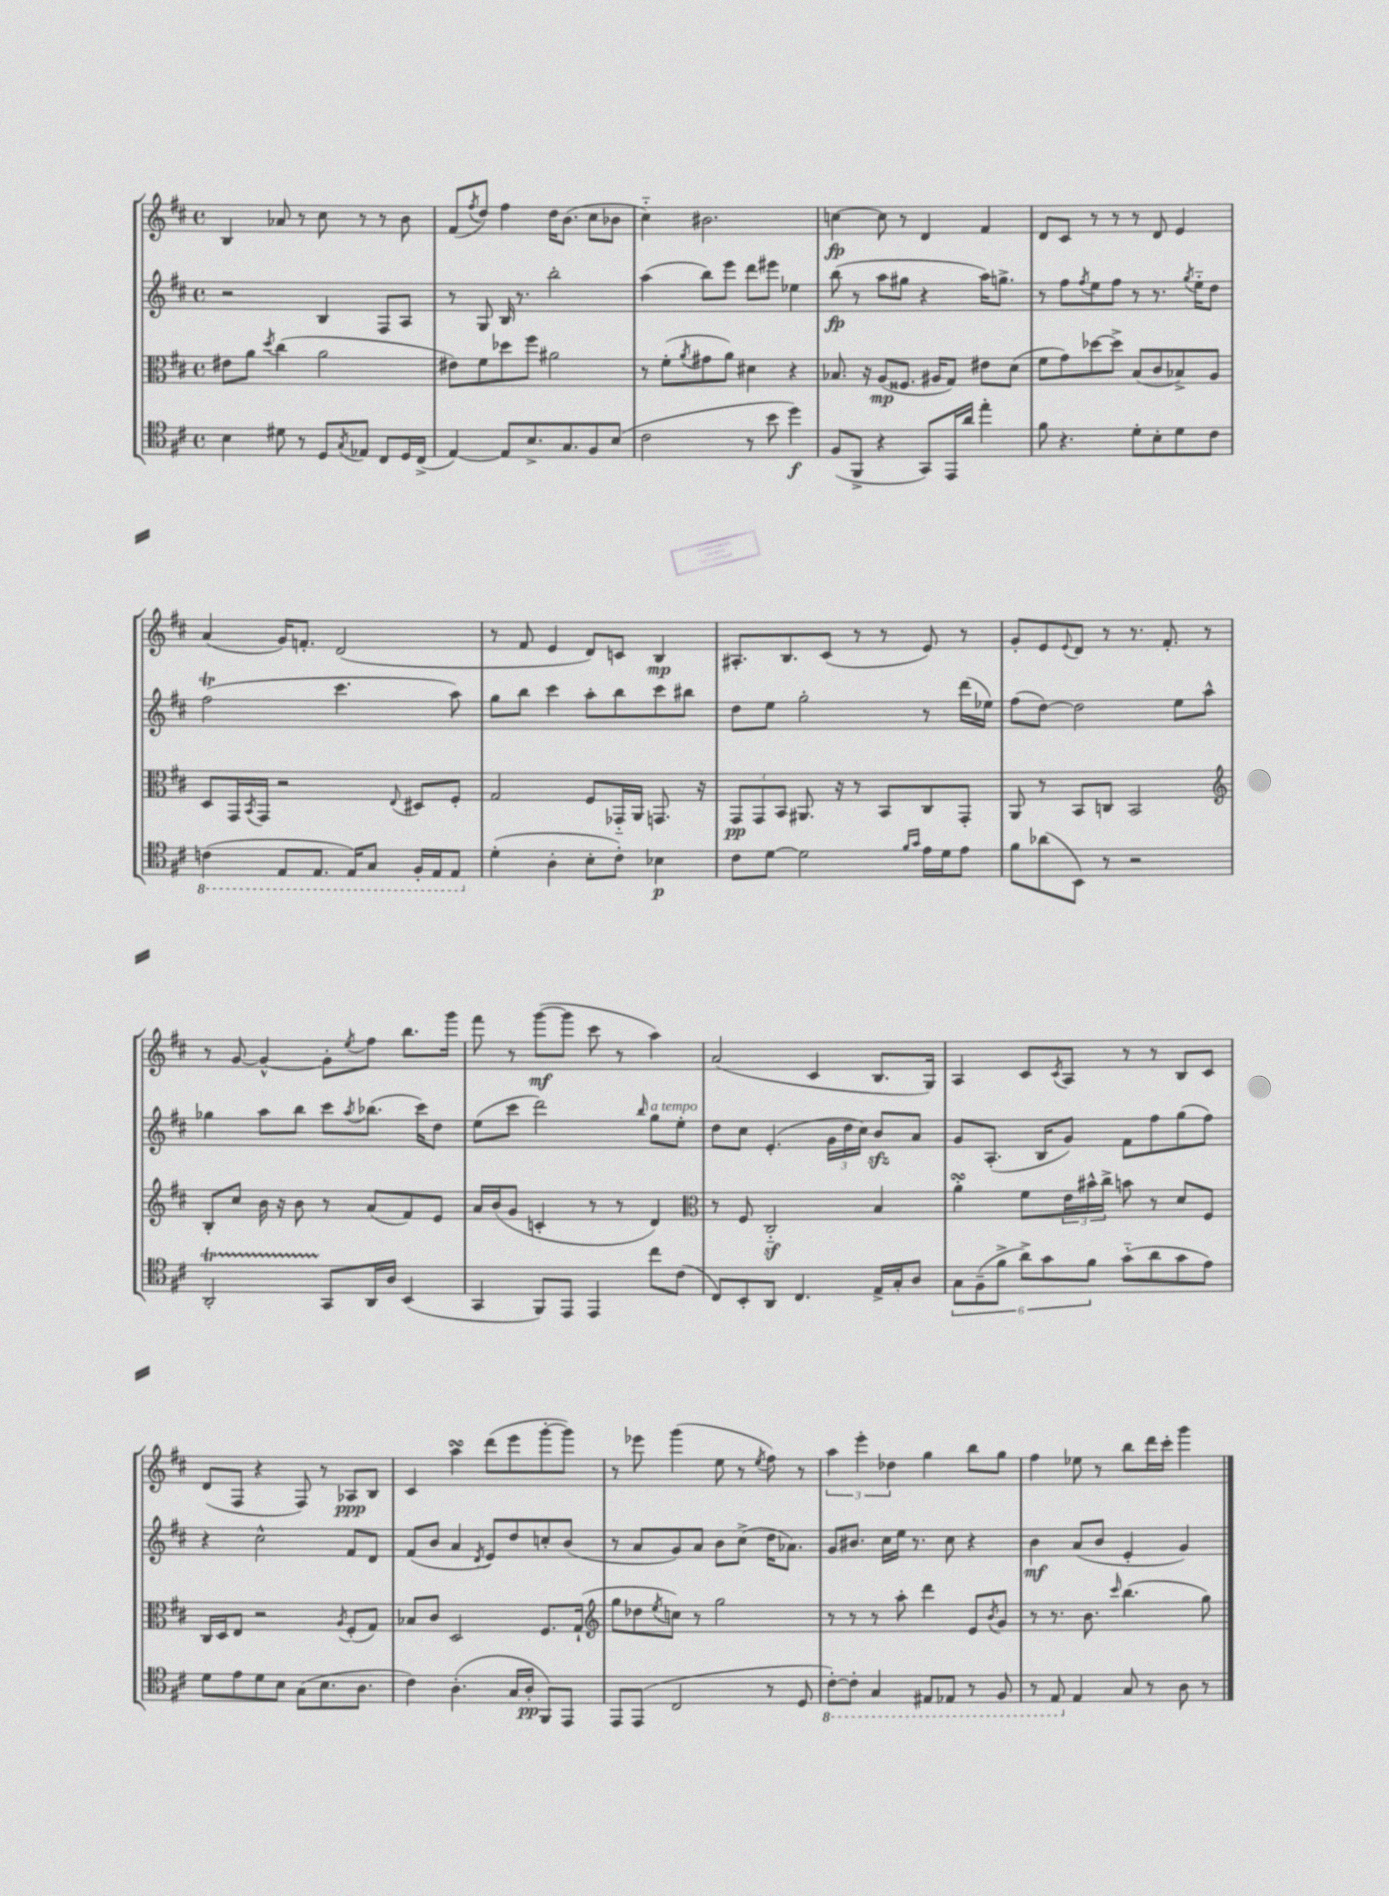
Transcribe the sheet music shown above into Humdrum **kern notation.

**kern	**dynam	**kern	**dynam	**kern	**dynam	**kern	**dynam
*part4	*part4	*part3	*part3	*part2	*part2	*part1	*part1
*staff4	*staff4	*staff3	*staff3	*staff2	*staff2	*staff1	*staff1
*clefC4	*	*clefC3	*	*clefG2	*	*clefG2	*
*k[f#c#]	*	*k[f#c#]	*	*k[f#c#]	*	*k[f#c#]	*
*M4/4	*	*M4/4	*	*M4/4	*	*M4/4	*
*met(c)	*	*met(c)	*	*met(c)	*	*met(c)	*
=8	=8	=8	=8	=8	=8	=8	=8
4B\	.	8e#X\L	.	2r	.	4B/	.
.	.	8a\J	.	.	.	.	.
.	.	8qdd/	.	.	.	.	.
8d#X\	.	(4cc#\	.	.	.	8a-X/	.
8r	.	.	.	.	.	8r	.
8D/L	.	2a\	.	4B/	.	8cc#\	.
8qG/	.	.	.	.	.	.	.
8E-X/J	.	.	.	.	.	8r	.
8C#/L	.	.	.	8F#/L	.	8r	.
16D/L	.	.	.	8A/J	.	8b\	.
(16C#^/JJ	.	.	.	.	.	.	.
=9	=9	=9	=9	=9	=9	=9	=9
[4E/)	.	8e#X\L)	.	8r	.	(8f#/L	.
.	.	.	.	.	.	8qff#/	.
.	.	8f#\	.	8G/	.	8dd/J)	.
8E/L]	.	8dd-X\	.	16B/	.	4ff#\	.
.	.	.	.	8.r	.	.	.
8.B^/	.	8ff#\J	.	.	.	.	.
.	.	2a#X\	.	2bb'\	.	16dd\KL	.
8.G/	.	.	.	.	.	(8.b\J	.
8F#/	.	.	.	.	.	8cc#\L	.
(8B/J	.	.	.	.	.	8b-X\J	.
=10	=10	=10	=10	=10	=10	=10	=10
2c#\	.	8r	.	(4aa\	.	4cc#\)	.
.	.	(8f#'\L	.	.	.	.	.
.	.	8qa/	.	.	.	.	.
.	.	8g#X\	.	8bb\L)	.	2.b#X\	.
.	.	8a\J)	.	8eee\J	.	.	.
8r	.	4d#X\	.	8ddd\L	.	.	.
8b\	.	.	.	8eee#X\J	.	.	.
4dd\)	f	4r	.	4ee-X\	.	.	.
=11	=11	=11	=11	=11	=11	=11	=11
(8F#/L	.	8.B-X/	.	(8bb\	fp	[4ccn\	fp
8FF#^/J	.	.	.	8r	.	.	.
.	.	16r	.	.	.	.	.
4r	.	(8A/L	mp	8aa\L	.	8cc\]	.
.	.	8.F##X/J	.	8gg#X\J	.	8r	.
8GG/L)	.	.	.	4r	.	4d/	.
.	.	16A#X/KL	.	.	.	.	.
16EE/L	.	8G/J)	.	.	.	.	.
16a/JJ	.	.	.	.	.	.	.
4ee'\	.	8e#X\L	.	16aa\KL)	.	4f#/	.
.	.	.	.	8.ggn^\J	.	.	.
.	.	(8d\J	.	.	.	.	.
=12	=12	=12	=12	=12	=12	=12	=12
8f#\	.	8f#\L	.	8r	.	8d/L	.
4.r	.	8g\)	.	8ff#\L	.	8c#/J	.
.	.	.	.	8qff#/	.	.	.
.	.	[8dd-X\	.	8ee\	.	8r	.
.	.	8dd-^\J]	.	8ff#\J	.	8r	.
8d'\L	.	(8B/L	.	8r	.	8r	.
8B'\	.	8c#/	.	8.r	.	8d/	.
8d\	.	8B-X^/)	.	.	.	4e/	.
.	.	.	.	8qgg/	.	.	.
.	.	.	.	16ee\KL	.	.	.
8c#\J	.	8A/J	.	8dd\J	.	.	.
!!LO:LB:g=z
=13	=13	=13	=13	=13	=13	=13	=13
*8ba	*	*	*	*	*	*	*
(4Cn\	.	8D/L	.	(2ff#t\	.	(4a/	.
.	.	16GG/L	.	.	.	.	.
.	.	8qBB/	.	.	.	.	.
.	.	16GG/JJ	.	.	.	.	.
8EE/L	.	2r	.	.	.	16g/KL)	.
.	.	.	.	.	.	8.fn'/J	.
8.EE/J	.	.	.	.	.	.	.
.	.	.	.	4.ccc#\	.	(2d/	.
16EE/KL)	.	.	.	.	.	.	.
8GG/J	.	.	.	.	.	.	.
.	.	8qqE/	.	.	.	.	.
16FF#'/LL	.	8D#X/L	.	.	.	.	.
16EE/J	.	.	.	.	.	.	.
8EE/J	.	8F#'/J	.	8aa\)	.	.	.
=14	=14	=14	=14	=14	=14	=14	=14
*X8ba	*	*	*	*	*	*	*
(4d'\	.	2G/	.	8gg\L	.	8r	.
.	.	.	.	8bb\J	.	8f#/	.
4A'\	.	.	.	4ccc#\	.	4e/	.
8B'\L	.	8F#/L	.	8aa'\L	.	8d/L)	.
8c#'\J)	.	16GG-X/L	.	8bb\	.	8cn/J	.
.	.	16AA/JJ	.	.	.	.	.
4B-X\	p	8.GGn/	.	8ccc#\	.	4B/	mp
.	.	.	.	8bb#X\J	.	.	.
.	.	16r	.	.	.	.	.
=15	=15	=15	=15	=15	=15	=15	=15
8c#\L	.	12GG/L	pp	8dd\L	.	8.A#X'/L	.
.	.	12GG/	.	.	.	.	.
[8d\J	.	.	.	8ee\J	.	.	.
.	.	12BB/J	.	.	.	.	.
.	.	.	.	.	.	8.B/	.
2d\]	.	8.AA#X/	.	2gg'\	.	.	.
.	.	.	.	.	.	(8c#/J	.
.	.	16r	.	.	.	.	.
.	.	8r	.	.	.	8r	.
.	.	8BB/L	.	.	.	8r	.
16qqf#/LL	.	.	.	.	.	.	.
16qqg/JJ	.	.	.	.	.	.	.
16e\LL	.	8C#/	.	8r	.	8e/)	.
16d\J	.	.	.	.	.	.	.
8e\J	.	8GG'/J	.	(16ddd\LL	.	8r	.
.	.	.	.	16ee-X\JJ)	.	.	.
=16	=16	=16	=16	=16	=16	=16	=16
8f#\L	.	8AA/	.	(8ff#\L	.	8g'/L	.
(8a-X\	.	8r	.	[8dd\J)	.	8e/	.
.	.	.	.	.	.	8qqe/	.
8BB\J)	.	8BB/L	.	2dd\]	.	8d/J	.
8r	.	8Cn/J	.	.	.	8r	.
2r	.	2BB/	.	.	.	8.r	.
.	.	.	.	.	.	8.f#'/	.
.	.	.	.	8ee\L	.	.	.
.	.	.	.	8aa^^\J	.	8r	.
!!LO:LB:g=z
=17	=17	=17	=17	=17	=17	=17	=17
*	*	*clefG2	*	*	*	*	*
2AAT'/	.	8B'/L	.	4gg-X\	.	8r	.
.	.	8cc#/J	.	.	.	[8g/	.
.	.	16b\	.	8aa\L	.	4g^^/_	.
.	.	16r	.	.	.	.	.
.	.	8b\	.	8bb\J	.	.	.
8GG/L	.	8r	.	8ccc#\L	.	8g'\L]	.
.	.	.	.	8qaa/	.	8qee/	.
16AA/L	.	(8a/L	.	(8.bb-X\J	.	8ff#\J	.
16A/JJ	.	.	.	.	.	.	.
(4BB/	.	8f#/)	.	.	.	8.bb\L	.
.	.	.	.	16ccc#\KL)	.	.	.
.	.	8e/J	.	8dd\J	.	.	.
.	.	.	.	.	.	16ggg\Jk	.
=18	=18	=18	=18	=18	=18	=18	=18
4GG/	.	16a/LL	.	(8ee\L	.	8fff#\	.
.	.	(16b/J	.	.	.	.	.
.	.	8g/J	.	8ccc#\J	.	8r	.
8FF#/L)	.	4cn'/	.	2ddd\)	.	([8ggg\L	mf
8EE/J	.	.	.	.	.	8ggg\J]	.
4EE/	.	8r	.	.	.	8ccc#\	.
.	.	8r	.	.	.	8r	.
.	.	.	.	16qqbb/	.	.	.
!	!	!	!	!LO:TX:a:i:t=a tempo	!	!	!
8cc#\L	.	4d/)	.	8gg\L	.	4aa\)	.
(8c#\J	.	.	.	8ee'\J	.	.	.
=19	=19	=19	=19	=19	=19	=19	=19
*	*	*clefC3	*	*	*	*	*
8C#/L)	.	8r	.	8dd\L	.	(2a/	.
8BB'/	.	8F#/	.	8cc#\J	.	.	.
8AA/J	.	2C#z/	.	(4.e'/	.	.	.
4.C#/	.	.	.	.	.	.	.
.	.	.	.	.	.	4c#/	.
.	.	.	.	24g\LL	.	.	.
.	.	.	.	24dd\	.	.	.
.	.	.	.	24cc#\JJ)	.	.	.
16E^/LL	.	4B/	.	8bzz/L	.	8.B/L	.
16G'/J	.	.	.	.	.	.	.
8A/J	.	.	.	8a/J	.	.	.
.	.	.	.	.	.	16G/Jk)	.
=20	=20	=20	=20	=20	=20	=20	=20
12G\L	.	4asSSS'\	.	8g/L	.	4A/	.
(12F#~\	.	.	.	.	.	.	.
.	.	.	.	(8.A'/J	.	.	.
12f#^\J	.	.	.	.	.	.	.
12a^\L)	.	8f#\L	.	.	.	8c#/L	.
.	.	.	.	16B/KL	.	.	.
12g\	.	.	.	.	.	.	.
.	.	.	.	.	.	8qc#/	.
.	.	24e\L	.	8g/J)	.	8A/J	.
12f#\J	.	24b#X^^\	.	.	.	.	.
.	.	24cc#^\JJ	.	.	.	.	.
(8g\L	.	8bn\	.	8f#\L	.	8r	.
8a\	.	8r	.	8ff#\	.	8r	.
8g\	.	8d/L	.	(8gg\	.	8B/L	.
8e\J)	.	8F#/J	.	8ff#\J)	.	8c#/J	.
!!LO:LB:g=z
=21	=21	=21	=21	=21	=21	=21	=21
8d\L	.	16C#/LL	.	4r	.	(8d/L	.
.	.	16D/J	.	.	.	.	.
8e\	.	8E/J	.	.	.	8F#/J	.
8d\	.	2r	.	2cc#^^\	.	4r	.
8B\J	.	.	.	.	.	.	.
(8G\L	.	.	.	.	.	8F#/)	.
8.B\	.	.	.	.	.	8r	.
.	.	8qA/	.	.	.	.	.
.	.	(8F#'/L	.	8f#/L	.	8A-X/L	ppp
8.A\J	.	.	.	.	.	.	.
.	.	8G/J)	.	8d/J	.	8B/J	.
=22	=22	=22	=22	=22	=22	=22	=22
4c#\)	.	8B-X/L	.	(8f#/L	.	4c#/	.
.	.	8c#/J	.	8b/J	.	.	.
(4.A'\	.	2D/	.	4a/	.	4aasSSS\	.
.	.	.	.	8qd/	.	.	.
.	.	.	.	8e/L)	.	(8ddd\L	.
16G/LL	.	.	.	8dd/	.	8eee\	.
16A'/JJ	pp	.	.	.	.	.	.
8FF#/L)	.	8.F#/L	.	8ccn'/	.	[8ggg'\	.
8EE/J	.	.	.	(8b/J	.	8ggg\J])	.
.	.	(16G`/Jk	.	.	.	.	.
=23	=23	=23	=23	=23	=23	=23	=23
*	*	*clefG2	*	*	*	*	*
8EE/L	.	8gg\L	.	8r	.	8r	.
(8EE/J	.	8dd-X\	.	8a/L	.	8eee-X\	.
.	.	8qee/	.	.	.	.	.
2C#/	.	8ccn\J)	.	8g/)	.	(4ggg\	.
.	.	8r	.	8a/J	.	.	.
.	.	2gg\	.	8b\L	.	8ee\	.
.	.	.	.	(8cc#^\J	.	8r	.
.	.	.	.	.	.	8qee/	.
8r	.	.	.	16dd\KL	.	8ff#\)	.
.	.	.	.	8.a-X\J)	.	.	.
8D/	.	.	.	.	.	8r	.
=24	=24	=24	=24	=24	=24	=24	=24
*8ba	*	*	*	*	*	*	*
[8C#'\L)	.	8r	.	8g/L	.	6aa\	.
8C#'\J]	.	8r	.	8.b#X/J	.	.	.
.	.	.	.	.	.	6eee'\	.
4GG/	.	8r	.	.	.	.	.
.	.	.	.	16cc#\LL	.	.	.
.	.	.	.	.	.	6dd-X\	.
.	.	8aa'\	.	16ee\JJ	.	.	.
.	.	.	.	8.r	.	.	.
8EE#X/L	.	4ddd\	.	.	.	4gg\	.
8EE-X/J	.	.	.	8cc#\	.	.	.
8r	.	8e/L	.	4r	.	8bb\L	.
.	.	8qb/	.	.	.	.	.
8FF#/	.	8g/J	.	.	.	8gg\J	.
=25	=25	=25	=25	=25	=25	=25	=25
8r	.	8r	.	4b\	mf	4ff#\	.
8EE/	.	8.r	.	.	.	.	.
*X8ba	*	*	*	*	*	*	*
4E/	.	.	.	(8a/L	.	8ee-X\	.
.	.	8.b\	.	.	.	.	.
.	.	.	.	8b/J	.	8r	.
.	.	16qqccc#/	.	.	.	.	.
8G/	.	(4.bb\	.	4e'/	.	8bb\L	.
8r	.	.	.	.	.	16ddd\L	.
.	.	.	.	.	.	16ccc#'\JJ	.
8A\	.	.	.	4g/)	.	4ggg\	.
8r	.	8gg\)	.	.	.	.	.
==	==	==	==	==	==	==	==
*-	*-	*-	*-	*-	*-	*-	*-
